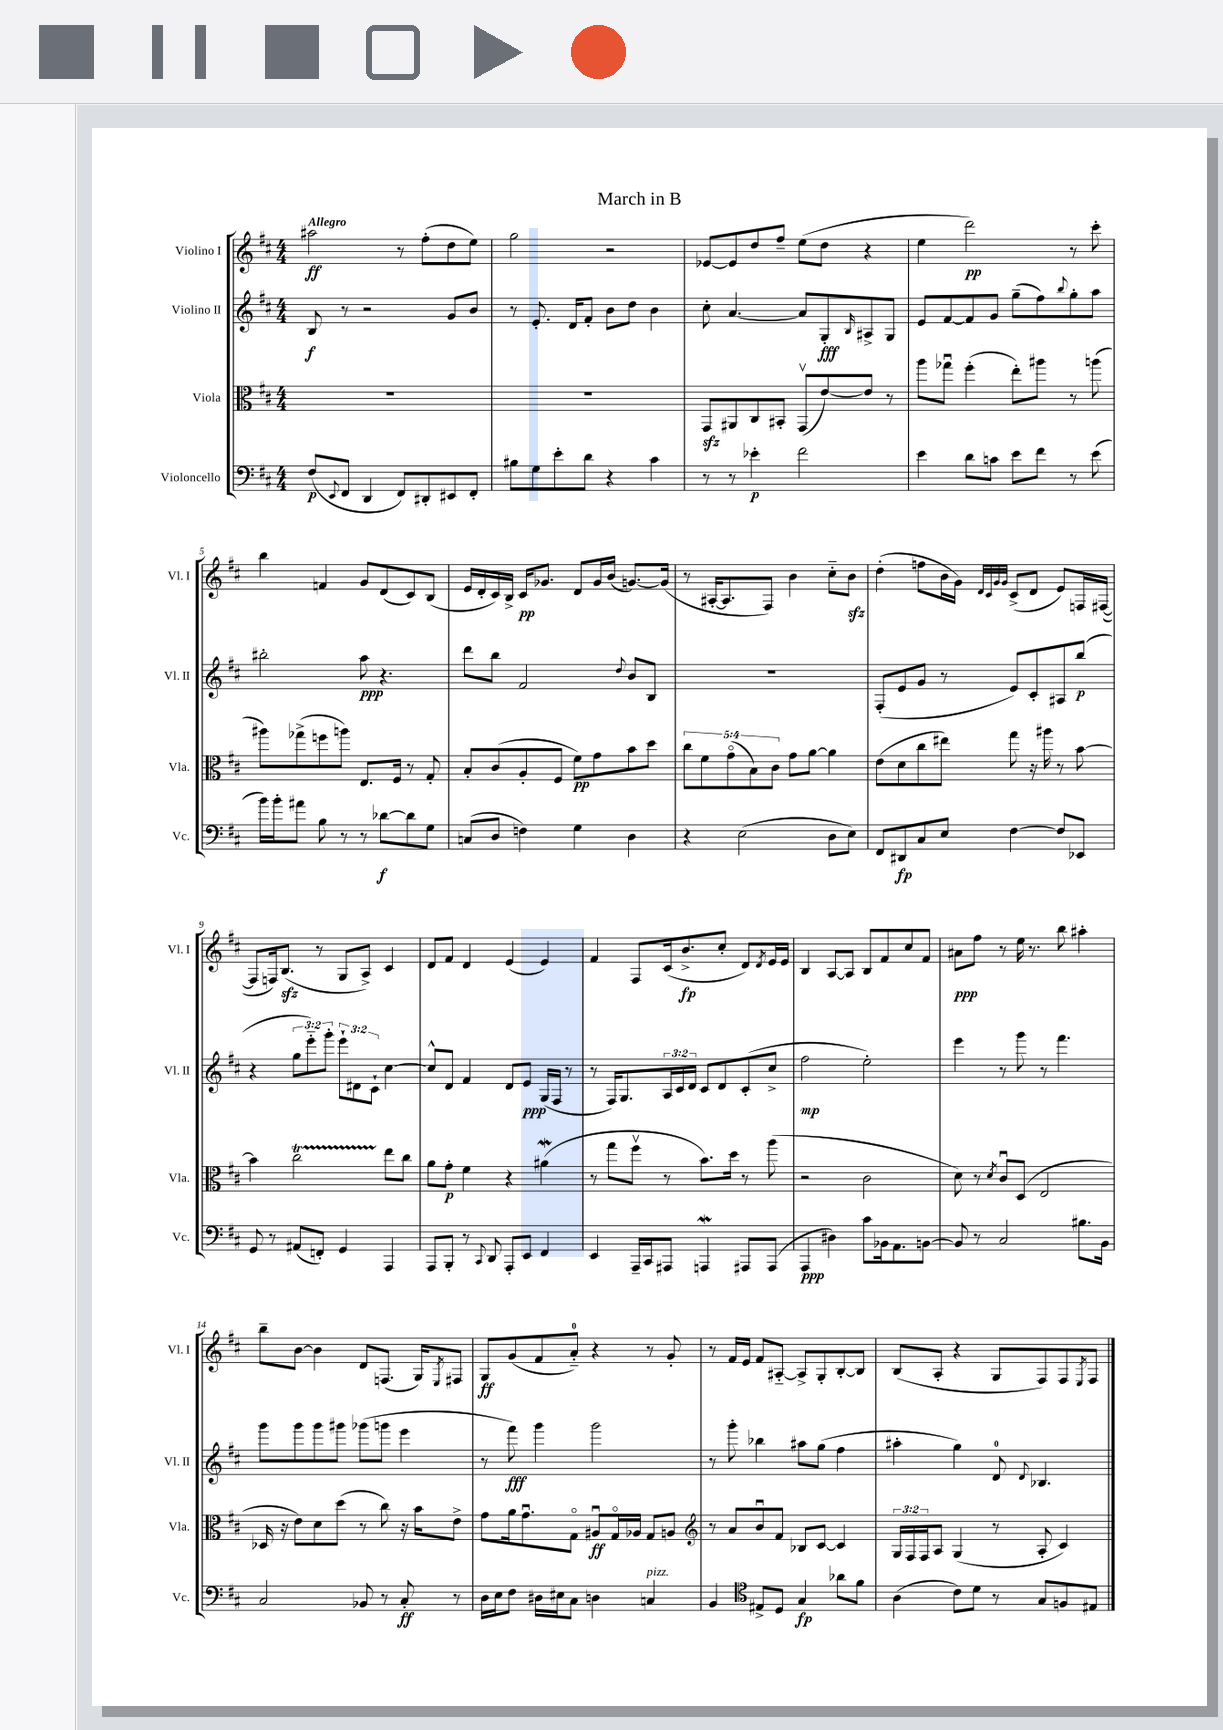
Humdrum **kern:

**kern	**kern	**kern	**kern
*staff4	*staff3	*staff2	*staff1
*clefF4	*clefC3	*clefG2	*clefG2
*k[f#c#]	*k[f#c#]	*k[f#c#]	*k[f#c#]
*M4/4	*M4/4	*M4/4	*M4/4
(8F#/L	1r	8B/	2aa#\
8qqEE/	.	.	.
8FF#/J	.	8r	.
4DD/	.	2r	.
8FF#/L)	.	.	8r
8DD#'/	.	.	(8ff#'\L
8EE#/	.	8g/L	8dd\
8FF#'/J	.	8b/J	8ee\J)
=	=	=	=
8B#\L	1r	8r	2gg\
8G\	.	8.e'/	.
8e'\	.	.	.
.	.	16d/LK	.
8d\J	.	8f#'/J	.
4r	.	8b\L	2r
.	.	8dd\J	.
4c#\	.	4b\	.
=	=	=	=
8r	8GG/L	8cc#'\	[8e-/L
8r	8AA#/	[4.a/	8e-/]
4e-'\	8C#/	.	8dd/
.	8BB#'/J	.	8ff#~/J
2f#\	(8GGv/L	8a/]L	(8ee\L
.	[8e/)	8G'/	8dd\J
.	.	16qqB/	.
.	8e/]J	8A#^/	4r
.	8r	8G/J	.
=	=	=	=
4e\	8aa\L	8e/L	4ee\
.	8gg-u\J	[8f#/	.
8d\L	(4ff#'\	8f#/]	2ddd\)
8c\J	.	8g/J	.
8e\L	8ee'\L)	(8gg~\L	.
8f#\J	8aa#\J	8ff#\)	.
.	.	8qqbb/	.
8r	8r	8gg'\	8r
(8e\	(8aa\	8aa\J	8ccc#'\
=	=	=	=
16b\LL)	8aa#\L)	2bb#'\	4bb\
16b'\J	.	.	.
8a#\J	(8gg-^\	.	.
8B\	8ff\	.	4f/
8r	8aa\J)	.	.
8r	8.E/L	8aa\	8g/L
[8d-\L	.	4.r	(8d/
.	16F#/Jk	.	.
8d-\]	8r	.	8c#/)
8G\J	8G'/	.	(8B/J
=	=	=	=
(8C/L	8B'/L	8ddd\L	16e/LL
.	.	.	16d'/
8D/J	(8c#/	8bb\J	16c#/)
.	.	.	16B^/JJ
4F\)	8A'/	2f#/	16c#/LK
.	.	.	8.g-/J
.	8F#/J	.	.
4G\	8f#\L)	.	8d/L
.	8g\	.	16g-/L
.	.	.	(16b/JJ
.	.	8qqdd/	.
4D\	8b\	8b/L	[8.g/L)
.	8dd\J	8B/J	.
.	.	.	(16g/]Jk
=	=	=	=
4r	10cc#\L	1r	8r
.	10f#\	.	.
.	.	.	[16A#'/LK
.	.	.	8.A#/]
.	(10go\	.	.
(2E\	.	.	.
.	10B\)	.	.
.	.	.	8F#/J)
.	10c#\J	.	.
.	8g\L	.	4b\
.	[8a\J	.	.
8D\L	4a\]	.	8cc#'~\L
8E\J)	.	.	8b\J
=	=	=	=
8FF#/L	(8e\L	(8F#'/L	(4dd'\
8DD#/	8d\	8e/	.
8C#/	8cc#\	8g/J	8ff\L
8E/J	8ee#\J)	8r	16b\L
.	.	.	16g\JJ)
.	.	.	32qqd/LLL
.	.	.	32qqc#/
.	.	.	32qqg/
.	.	.	32qqg/JJJ
[4F#\	8gg\	8e/L)	(8c#^/L
.	16r	8c#'/	8d/J
.	16aa#\	.	.
8F#/]L	8r	8A#/	8e/L)
8EE-/J	[8b\	(8bb/J	16F/L
.	.	.	([16F#/JJ
=	=	=	=
8GG/	4b\]	4r	8F#/]L
8r	.	.	16F/k)
.	.	.	(8.B/J
(8AA#/L	2cc#\	12gg\L	.
.	.	12eee'~\)	.
8FF'/J)	.	.	8r
.	.	12ggg'\J	.
4GG/	.	12eee`\L	8G/L
.	.	12d#\	.
.	.	.	8A^/J)
.	.	12c#`\J	.
4AAA/	8ee\L	[4cc#\	4c#/
.	8cc#\J	.	.
=	=	=	=
8AAA/L	8a\L	8cc#^^/]L	8d/L
8BBB'/J	8g'\J	8d/J	8f#/J
8r	4f#\	4f#/	4d/
8qqCC#/	.	.	.
8DD/	.	.	.
8AAA'/L	4r	8d/L	(4e/
8EE/J	.	8e/J	.
4FF#/	(4a#\	(16G/LL	4e/)
.	.	16F#/JJ	.
.	.	8r	.
=	=	=	=
4EE/	8r	8r	4f#/
.	8gg\L	16F#/LK)	.
.	.	8.G/	.
16AAA~/LL	8ff#v\J	.	8F#/L
16CC#/J	.	.	.
8AAA#/J	8r	24A/L	(16c#/k
.	.	24c#/	.
.	.	.	8.b^/
.	.	24d/JJ	.
4AAA/	8.b\L)	8c#/L	.
.	.	8d/	8cc#'/J
.	16dd\Jk	.	.
8AAA#/L	8r	(8c#'/	8d/L)
.	.	.	8qd/
(8AAA#/J	(8aa\	8cc#^/J	16e/L
.	.	.	16e/JJ
=	=	=	=
4AAA/	2r	2ff#\	4B/
4D#\)	.	.	[8A/L
.	.	.	8A/]J
8c#\L	2c#\	2ee'\)	8B/L
16BB-\k	.	.	8f#/
8.AA\	.	.	.
.	.	.	8cc#/
[8BB\J	.	.	8f#/J
=	=	=	=
8BB/]	8d\)	4eee\	8a#\L
8r	8r	.	8ff#\J
.	8qd/	.	.
2C#/	8c#u/L	8r	8r
.	(8D/J	8ggg\	16ee\
.	.	.	8.r
.	2E/	8r	.
.	.	4.fff#\	8bb\
8.B#\L	.	.	4aa#'\
16BB\Jk	.	.	.
=	=	=	=
2C#/	16D-/	8ggg\L	8bb~\L
.	16r	.	.
.	8e\L)	8ggg\	[8b\J
.	8d\	8ggg\	4b\]
.	(8dd\J	8ggg#\J	.
8BB-/	8r	(8ggg-\L	8d/L
8r	8cc#\)	8ggg\J	(8.F/J
8C#'/	16r	4eee\	.
.	16b\LK	.	16G/LK)
.	.	.	8qE/
8r	8e^\J	.	8F#/J
=	=	=	=
16D\LL	8g\L	8r	8G/L
16E\J	.	.	.
8F#\J	16a\k	8fff#\)	(8g/
.	8.gu\	.	.
16D#\LL	.	4ggg\	8f#/
16E#\J	.	.	.
8C#\J	8Go\J	.	8a'~/J)
4D\	8A#u/L	2ggg\	4r
.	16Go/L	.	.
.	16A-/JJ	.	.
4C/	8G/L	.	8r
.	8A/J	.	8g'/
=	=	=	=
*	*clefG2	*	*
4BB/	8r	8r	8r
.	8a/L	8ggg'\	16f#/LL
.	.	.	16e/JJ
*clefC4	*	*	*
8E#^/L	8bu/	4bb-\	8f#/L
8D/J	8f#/J	.	[8A#'~/J
4G/	8B-/L	8aa#\L	8A#^/]L
.	[8c#/J	(8gg\J	8G'/
8a-\L	4c#/]	4ff#\	[8B'/
8f#\J	.	.	8B/]J
=	=	=	=
(4A\	24G/LL	4aa#'\	(8B/L
.	24F#/	.	.
.	24F#/J	.	.
.	8A/J	.	8A'/J
8c#\L)	(4G/	4gg\)	4r
8d\J	.	.	.
8r	8r	8d/	8G/L
.	.	8qqd/	.
8G/L	8A'/	4.B-/	8F#/)
8F/	4c#/)	.	8F#/
.	.	.	8qE/
8E#/J	.	.	8F#/J
==	==	==	==
*-	*-	*-	*-
